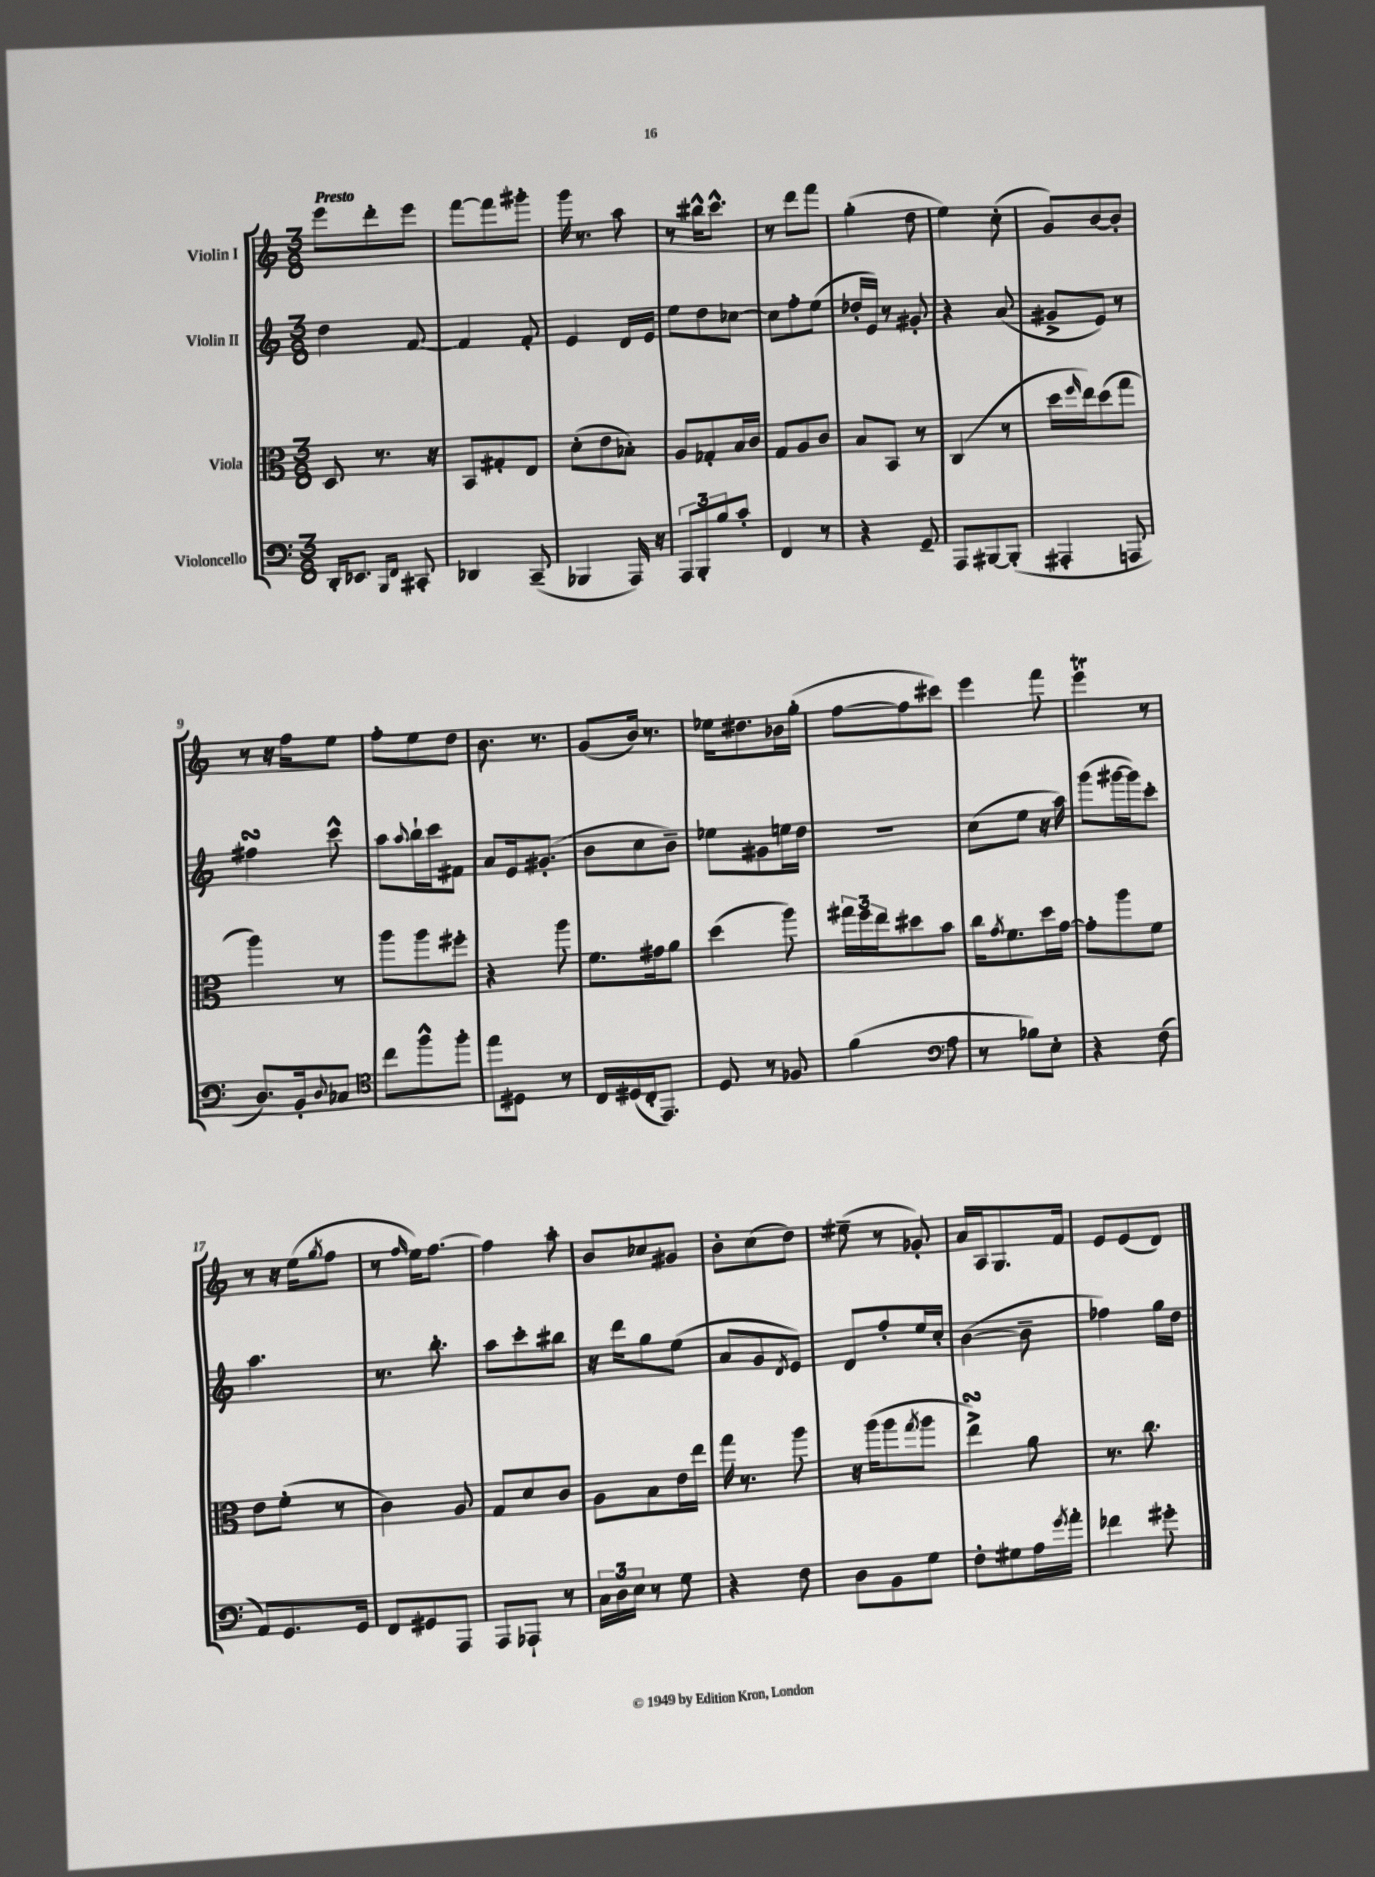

**kern	**kern	**kern	**kern
*staff4	*staff3	*staff2	*staff1
*clefF4	*clefC3	*clefG2	*clefG2
*k[]	*k[]	*k[]	*k[]
*M3/8	*M3/8	*M3/8	*M3/8
16DD'/LK	8D/	4dd\	8eee\L
8.EE-/J	.	.	.
.	8.r	.	8ddd'\
16qqBBB/LL	.	.	.
16qqFF/JJ	.	.	.
8CC#'/	.	[8f/	8eee\J
.	16r	.	.
=	=	=	=
4DD-/	8BB/L	4f/]	[8fff\L
.	8G#'/	.	8fff\]
(8CC~/	8E/J	8f'/	8ggg#'\J
=	=	=	=
4BBB-/	(8d'\L	4e/	16ggg\
.	.	.	8.r
.	8e\	.	.
16AAA/)	8B-'\J)	16d/LL	8aa\
16r	.	16e/JJ	.
=	=	=	=
12AAA/L	8A/L	8ee\L	8r
12BBB'/	.	.	.
.	8G-'/	8dd\	16bb#^^\LK
12B/	.	.	.
.	.	.	8.ccc^^\J
8c'/J	16B/L	[8cc-\J	.
.	16c/JJ	.	.
=	=	=	=
4FF/	8G/L	8cc-\]L	8r
.	8A/	8ff'\	8ddd\L
8r	8c/J	(8ee\J	8fff\J
=	=	=	=
4r	8B/L	16dd-'/LL	(4gg'\
.	.	16e/JJ)	.
.	8BB/J	8r	.
8GG~/	8r	8g#'/	8dd\
=	=	=	=
8AAA/L	(4C/	4r	4ee\)
[8BBB#/	.	.	.
(8BBB#'/]J	8r	(8a/	(8cc'\
=	=	=	=
4AAA#'/	16dd\LL	8g#^/L	8g/L)
.	16qqff/	.	.
.	16ee\J)	.	.
.	(8dd\	8e/J)	[8b/
8AAA/	8gg\J	8r	8b'/]J
=	=	=	=
8.D/L)	4aa\)	4ff#\	8r
.	.	.	16r
16BB'/k	.	.	16ff\LK
8qqD/	.	.	.
8C-/J	8r	8ccc^^\	8ee\J
=	=	=	=
*clefC4	*	*	*
8cc\L	8aa\L	8aa\L	8ff'\L
.	.	8qqaa/	.
8ff^^\	8aa\	16bb`\L	8ee\
.	.	16ccc\J	.
8ff'\J	8ff#'\J	8f#\J	8dd\J
=	=	=	=
8ee\L	4r	8a/L	8.b\
8D#\J	.	16e/k	.
.	.	(8.g#'/J	8.r
8r	8aa\	.	.
=	=	=	=
16C/LL	8.f\L	8b\L	(8g/L
(16D#/	.	.	.
16C'/J	.	8cc\	16b/Jk)
8.EE/J)	16g#\k	.	8.r
.	8a\J	8b~\J)	.
=	=	=	=
8D/	(4dd\	8ee-\L	16ee-\LK
.	.	.	8.dd#\
8r	.	8g#\	.
8F-/	8aa\)	16ee\L	16b-\L
.	.	16dd\JJ	(16gg'\JJ
=	=	=	=
(4f\	24gg#\LL	4.r	[8ff\L
.	24ff\	.	.
.	24ee\J	.	.
.	8dd#\	.	8ff\]
*clefF4	*	*	*
8A\	8b\J	.	8ccc#\J)
=	=	=	=
8r	16cc\LK	(8cc\L	4eee\
.	8qg/	.	.
.	8.f\	.	.
8B-\L)	.	8ee\J	.
8E'\J	16dd\L	16r	8fff\
.	[16g\JJ	16aa\)	.
=	=	=	=
4r	8g'\]L	(8ggg\L	4eee\
.	8aa\	[16ggg#\L	.
.	.	16ggg#\]J)	.
(8F\	8f\J	8ccc'\J	8r
=	=	=	=
8AA/L)	8e\L	4.aa\	8r
8.GG/	(8f'\J	.	16r
.	.	.	(16ee\LK
.	.	.	8qgg/
.	8r	.	8ff\J
16GG/Jk	.	.	.
=	=	=	=
8FF/L	4c\)	8.r	8r
.	.	.	16qqff/
8GG#/	.	.	16ee\LK)
.	.	8.bb'\	[8.ff\J
8AAA/J	8A/	.	.
=	=	=	=
8AAA/L	8G/L	8aa\L	4ff\]
8AAA-`/J	8d/	8ccc'\	.
8r	8c/J	8bb#\J	8aa'\
=	=	=	=
24C\LL	8A\L	16r	8b/L
24D\	.	.	.
.	.	16ddd\LK	.
24E\JJ	.	.	.
8r	8B\	8gg\	8cc-/
8G\	16e\L	(8ee\J	8g#/J
.	16ee\JJ	.	.
=	=	=	=
4r	16gg\	8a/L	8b'\L
.	8.r	.	.
.	.	8g/	(8cc\
.	.	8qd/	.
8F\	8aa\	8e/J)	8dd\J)
=	=	=	=
8D\L	16r	8d/L	(8ee#~\
.	(16aa\LK	.	.
8BB\	8aa\	8ff'/	8r
.	8qgg/	.	.
8G\J	8aa\J	16ee/L	8g-'/)
.	.	16cc'/JJ	.
=	=	=	=
8F'\L	4ee^\)	([4b\	16a/LL
.	.	.	16A/J
8G#\	.	.	8.G/
16A\L	8a\	8b~\]	.
8qg/	.	.	.
16a'\JJ	.	.	16f/Jk
=	=	=	=
4f-\	8.r	4ff-\)	8e/L
.	.	.	(8e/
.	8.cc\	.	.
8g#'\	.	16gg\LL	8d/J)
.	.	16dd\JJ	.
==	==	==	==
*-	*-	*-	*-
